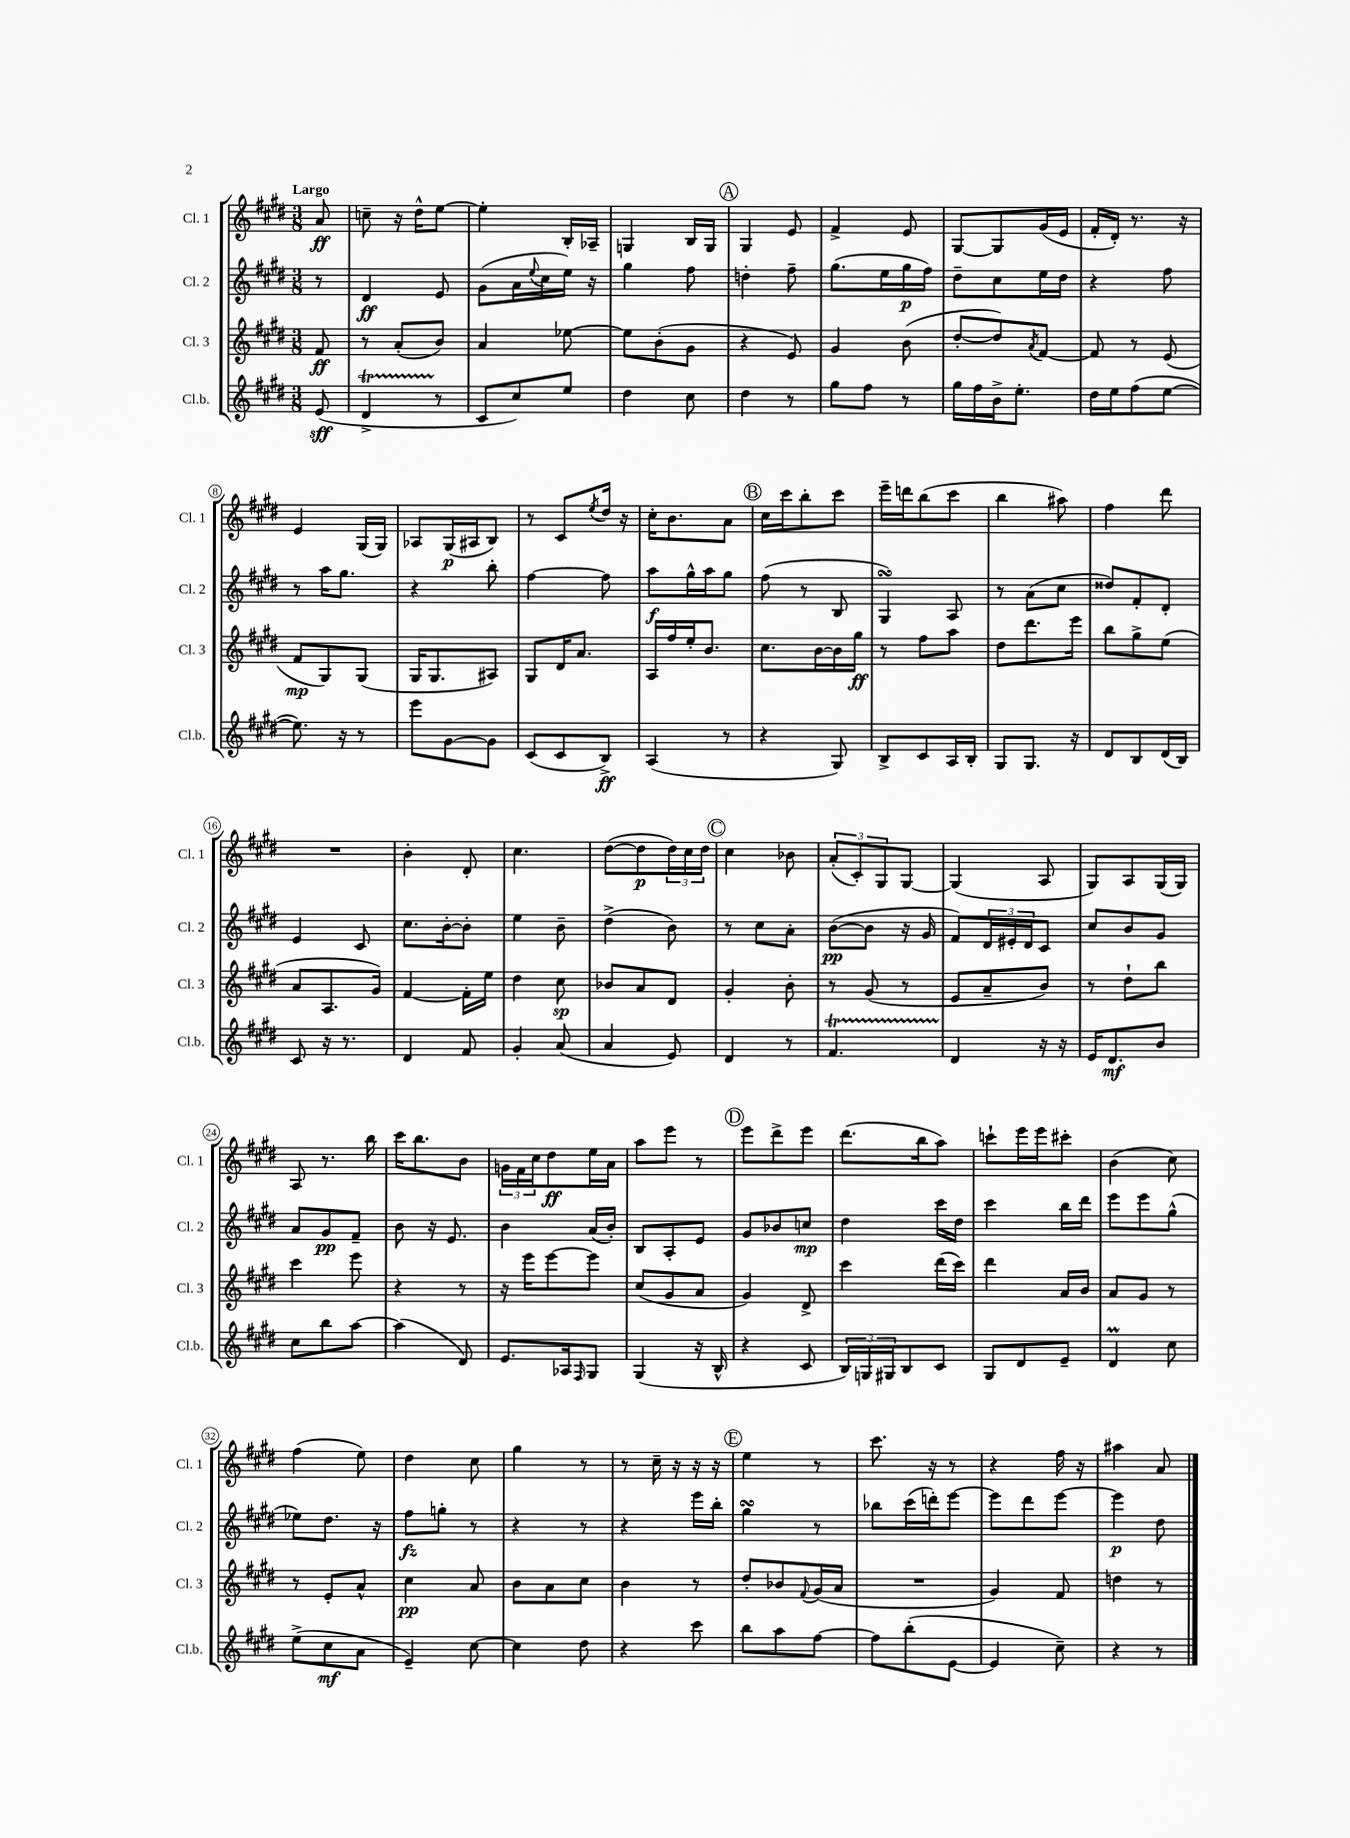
<<
\new StaffGroup <<
\new Staff = "s0" \with { instrumentName = "Cl. 1" shortInstrumentName = "Cl. 1" } {
    \clef treble \key e \major \numericTimeSignature \time 3/8 \partial 8 \tempo "Largo"
    a'8\ff |
    c''8-- r16 dis''16-^ e''8~ |
    e''4-. b16-. aes16-- |
    g4 b16 g16 |
    \mark \markup { \circle "A" } gis4 e'8 |
    fis'4-> e'8 |
    gis8~ gis8 gis'16( e'16 |
    fis'16-. dis'16-.) r8. r16 |
    e'4 gis16( gis16) |
    aes8 gis16\p( ais16 b8) |
    r8 cis'8 \acciaccatura { e''8 } dis''16 r16 |
    cis''16-. b'8. a'8 |
    \mark \markup { \circle "B" } cis''16 cis'''16 b''8-. cis'''8 |
    e'''16-- d'''16 b''8( cis'''8 |
    b''4 ais''8) |
    fis''4 dis'''8 |
    R4. |
    b'4-. dis'8-. |
    cis''4. |
    dis''8~( dis''8\p \tuplet 3/2 { dis''16) cis''16 dis''16 } |
    \mark \markup { \circle "C" } cis''4 bes'8 |
    \tuplet 3/2 { a'8-.( cis'8-.) gis8 } gis8~ |
    gis4( a8 |
    gis8) a8 gis16( gis16) |
    a8 r8. b''16 |
    cis'''16 b''8. b'8 |
    \tuplet 3/2 { g'16 fis'16 cis''16 } dis''8\ff e''16 a'16 |
    a''8 e'''8 r8 |
    \mark \markup { \circle "D" } e'''8 dis'''8-> e'''8 |
    dis'''8.( b''16 a''8) |
    c'''8-! e'''16 e'''16 cis'''8-. |
    b'4( cis''8) |
    fis''4( e''8) |
    dis''4 cis''8 |
    gis''4 r8 |
    r8 cis''16-- r16 r16 r16 |
    \mark \markup { \circle "E" } e''4 r8 |
    cis'''8. r16 r8 |
    r4 fis''16 r16 |
    ais''4 a'8 \bar "|." |
}
\new Staff = "s1" \with { instrumentName = "Cl. 2" shortInstrumentName = "Cl. 2" } {
    \clef treble \key e \major \numericTimeSignature \time 3/8 \partial 8
    r8 |
    dis'4\ff e'8 |
    gis'8( a'16 \appoggiatura { e''8 } cis''16 e''16) r16 |
    gis''4 fis''8 |
    \mark \markup { \circle "A" } d''4-. fis''8-- |
    gis''8.( e''16 gis''16\p fis''16) |
    dis''8-- cis''8 e''16 dis''16 |
    r4 fis''8 |
    r8 a''16 gis''8. |
    r4 b''8-. |
    fis''4~ fis''8 |
    a''8\f gis''16-^ a''16 gis''8 |
    \mark \markup { \circle "B" } fis''8( r8 b8 |
    gis4\turn) a8 |
    r8 a'8( cis''8 |
    disis''8) fis'8-. dis'8-. |
    e'4 cis'8 |
    cis''8. b'16~-. b'8-. |
    e''4 b'8-- |
    dis''4->( b'8) |
    \mark \markup { \circle "C" } r8 cis''8 a'8-. |
    b'8~\pp( b'8 r16 gis'16 |
    fis'8) \tuplet 3/2 { dis'16 eis'16-. dis'16 } cis'8 |
    cis''8 b'8 gis'8 |
    a'8 gis'8\pp fis'8-- |
    b'8 r16 e'8. |
    b'4 a'16( b'16-.) |
    b8 a8-. e'8 |
    \mark \markup { \circle "D" } gis'8 bes'8 c''8\mp |
    dis''4 cis'''16 dis''16 |
    cis'''4 b''16 dis'''16 |
    e'''8 e'''8 gis''8-^( |
    ees''8) dis''8. r16 |
    fis''8\fz g''8-. r8 |
    r4 r8 |
    r4 e'''16 b''16-. |
    \mark \markup { \circle "E" } gis''4\turn r8 |
    bes''8 cis'''16( d'''16-.) e'''8~ |
    e'''8 dis'''8 e'''8~ |
    e'''4\p dis''8 \bar "|." |
}
\new Staff = "s2" \with { instrumentName = "Cl. 3" shortInstrumentName = "Cl. 3" } {
    \clef treble \key e \major \numericTimeSignature \time 3/8 \partial 8
    fis'8\ff |
    r8 a'8-.( b'8) |
    a'4 ees''8~ |
    ees''8 b'8-.( gis'8 |
    \mark \markup { \circle "A" } r4 e'8) |
    gis'4 b'8( |
    dis''8~-. dis''8) \acciaccatura { a'8 } fis'8~ |
    fis'8 r8 e'8( |
    fis'8\mp gis8) gis8( |
    gis16 gis8. ais8) |
    gis8 dis'16 a'8. |
    a16 fis''16 e''16-. b'8. |
    \mark \markup { \circle "B" } cis''8. b'16~ b'16 gis''16\ff |
    r8 fis''8 a''8 |
    dis''8 dis'''8. e'''16 |
    b''8 gis''8-> e''8( |
    a'8 a8. gis'16) |
    fis'4~ fis'16-. e''16 |
    dis''4 cis''8\sp |
    bes'8 a'8 dis'8 |
    \mark \markup { \circle "C" } gis'4-. b'8-. |
    r8 gis'8( r8 |
    e'8 a'8-- b'8) |
    r8 dis''8-! b''8 |
    cis'''4 e'''8 |
    r4 r8 |
    r16 e'''16 e'''8~ e'''8 |
    cis''8( gis'8 a'8 |
    \mark \markup { \circle "D" } gis'4) dis'8-> |
    cis'''4 dis'''16( cis'''16) |
    dis'''4 a'16 b'16 |
    a'8 gis'8 r8 |
    r8 e'8-. a'8-^ |
    cis''4\pp a'8 |
    b'8 a'8 cis''8 |
    b'4 r8 |
    \mark \markup { \circle "E" } dis''8-. bes'8 \appoggiatura { fis'8 } gis'16( a'16 |
    R4. |
    gis'4) fis'8 |
    d''4 r8 \bar "|." |
}
\new Staff = "s3" \with { instrumentName = "Cl.b." shortInstrumentName = "Cl.b." } {
    \clef treble \key e \major \numericTimeSignature \time 3/8 \partial 8
    e'8\sff( |
    dis'4->\startTrillSpan r8\stopTrillSpan |
    cis'8 cis''8) e''8 |
    dis''4 cis''8 |
    \mark \markup { \circle "A" } dis''4 r8 |
    gis''8 fis''8 r8 |
    gis''16 fis''16 b'16-> e''8.-. |
    dis''16 e''16 fis''8( e''8~ |
    e''8.) r16 r8 |
    e'''8 gis'8~ gis'8 |
    cis'8( cis'8 b8->\ff) |
    a4( r8 |
    \mark \markup { \circle "B" } r4 gis8) |
    b8-> cis'8 a16 b16-. |
    gis8 gis8. r16 |
    dis'8 b8 dis'16( b16) |
    cis'8 r16 r8. |
    dis'4 fis'8 |
    gis'4-. a'8( |
    a'4 e'8) |
    \mark \markup { \circle "C" } dis'4 r8 |
    fis'4.\startTrillSpan |
    dis'4\stopTrillSpan r16 r16 |
    e'16 dis'8.\mf b'8 |
    cis''8 b''8 a''8~ |
    a''4( dis'8) |
    e'8. aes16 \grace { fis16 } gis8 |
    gis4( r16 b16-^ |
    \mark \markup { \circle "D" } r4 cis'8 |
    \tuplet 3/2 { b16) g16 gis16 } b8 cis'8 |
    gis8 dis'8 e'8-- |
    dis'4\prall cis''8 |
    e''8->( cis''8\mf a'8 |
    e'4--) cis''8~ |
    cis''4 dis''8 |
    r4 cis'''8 |
    \mark \markup { \circle "E" } b''8 a''8 fis''8~ |
    fis''8 b''8-.( e'8~ |
    e'4 cis''8--) |
    r4 r8 \bar "|." |
}
>>
>>
\layout { \context { \Score \override BarNumber.stencil = #(make-stencil-circler 0.1 0.3 ly:text-interface::print) } }
